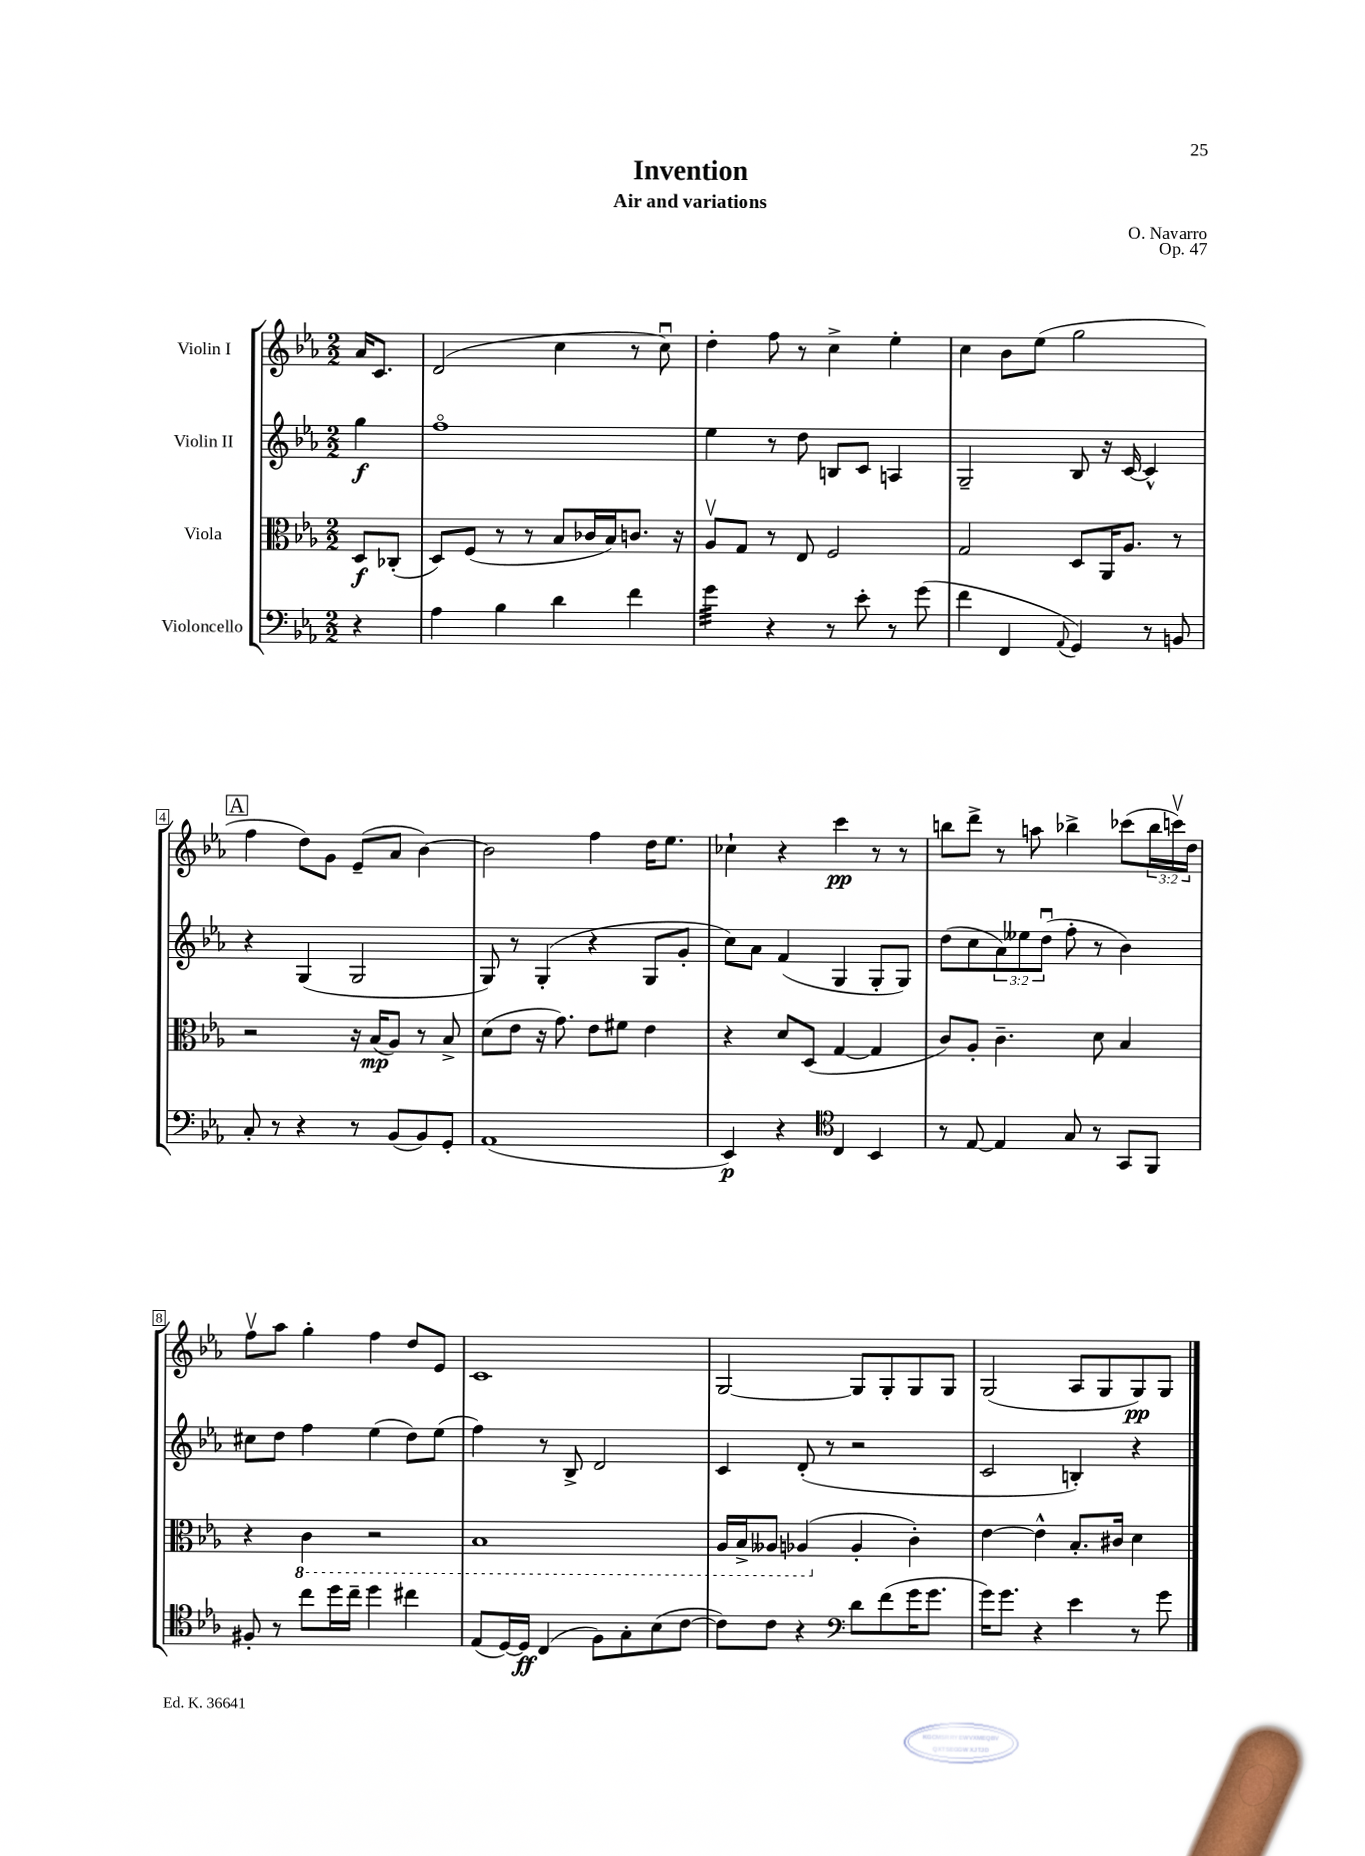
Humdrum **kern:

**kern	**kern	**kern	**kern
*staff4	*staff3	*staff2	*staff1
*clefF4	*clefC3	*clefG2	*clefG2
*k[b-e-a-]	*k[b-e-a-]	*k[b-e-a-]	*k[b-e-a-]
*M2/2	*M2/2	*M2/2	*M2/2
4r	8D	4gg	16a-
.	.	.	8.c
.	(8C-'	.	.
=	=	=	=
4A-	8D)	1ffo	(2d
.	(8F	.	.
4B-	8r	.	.
.	8r	.	.
4d	8B-	.	4cc
.	16c-	.	.
.	16B-)	.	.
4f	8.c	.	8r
.	.	.	8ccu)
.	16r	.	.
=	=	=	=
4g	8A-v	4ee-	4dd'
.	8G	.	.
4r	8r	8r	8ff
.	8E-	8dd	8r
8r	2F	8B	4cc^
8e-'	.	8c	.
8r	.	4A	4ee-'
(8g	.	.	.
=	=	=	=
4f	2G	2G~	4cc
4FF	.	.	8b-
.	.	.	(8ee-
8qqAA-	.	.	.
4GG)	8D	8B-	2gg
.	16AA-	16r	.
.	8.A-	[16c	.
8r	.	4c^^]	.
8BB	8r	.	.
=	=	=	=
8C'	2r	4r	4ff
8r	.	.	.
4r	.	(4G	8dd)
.	.	.	8g
8r	16r	2G	(8e-~
.	(16B-	.	.
(8BB-	8A-)	.	8a-
8BB-)	8r	.	[4b-)
8GG'	8B-^	.	.
=	=	=	=
(1AA-	(8d	8G)	2b-]
.	8e-	8r	.
.	16r	(4G'	.
.	8.g)	.	.
.	8e-	4r	4ff
.	8f#	.	.
.	4e-	8G	16dd
.	.	.	8.ee-
.	.	8g'	.
=	=	=	=
4EE-)	4r	8cc)	4cc-`
.	.	8a-	.
4r	8d	(4f	4r
.	(8D	.	.
*clefC4	*	*	*
4C	[4G	4G	4ccc
4BB-	4G]	8G'	8r
.	.	8G)	8r
=	=	=	=
8r	8c)	(8dd	8bb
[8E-	8A-'	8cc	8ddd^
4E-]	4.c~	12a-)	8r
.	.	12ee--	.
.	.	.	8aa
.	.	(12ddu	.
8G	.	8ff'	4bb-^
8r	8d	8r	.
8GG	4B-	4b-)	(8ccc-
8FF	.	.	24bb-
.	.	.	24cccv)
.	.	.	24dd
=	=	=	=
8F#'	4r	8cc#	8ffv
8r	.	8dd	8aa-
8cc	4C	4ff	4gg'
16dd	.	.	.
16cc~	.	.	.
4dd	2r	(4ee-	4ff
4cc#	.	8dd)	8dd
.	.	(8ee-	8e-
=	=	=	=
(8E-	1BB-	4ff)	1c
[16D)	.	.	.
16D]	.	.	.
(4C	.	8r	.
.	.	8B-^	.
8F)	.	2d	.
8G'	.	.	.
(8B-	.	.	.
[8c	.	.	.
=	=	=	=
8c])	16AA-	4c	[2G
.	16BB-^	.	.
8c	8AA--	.	.
4r	(4AA-	(8d'	.
.	.	8r	.
*clefF4	*	*	*
8d	4A-'	2r	8G]
(8f	.	.	8G'
16g	4c')	.	8G
8.g	.	.	.
.	.	.	8G
=	=	=	=
16g)	[4e-	2c	(2G
8.g	.	.	.
4r	4e-^^]	.	.
4e-	8.B-'	4B')	8A-
.	.	.	8G
.	16c#	.	.
8r	4d	4r	8G)
8g	.	.	8G
==	==	==	==
*-	*-	*-	*-
